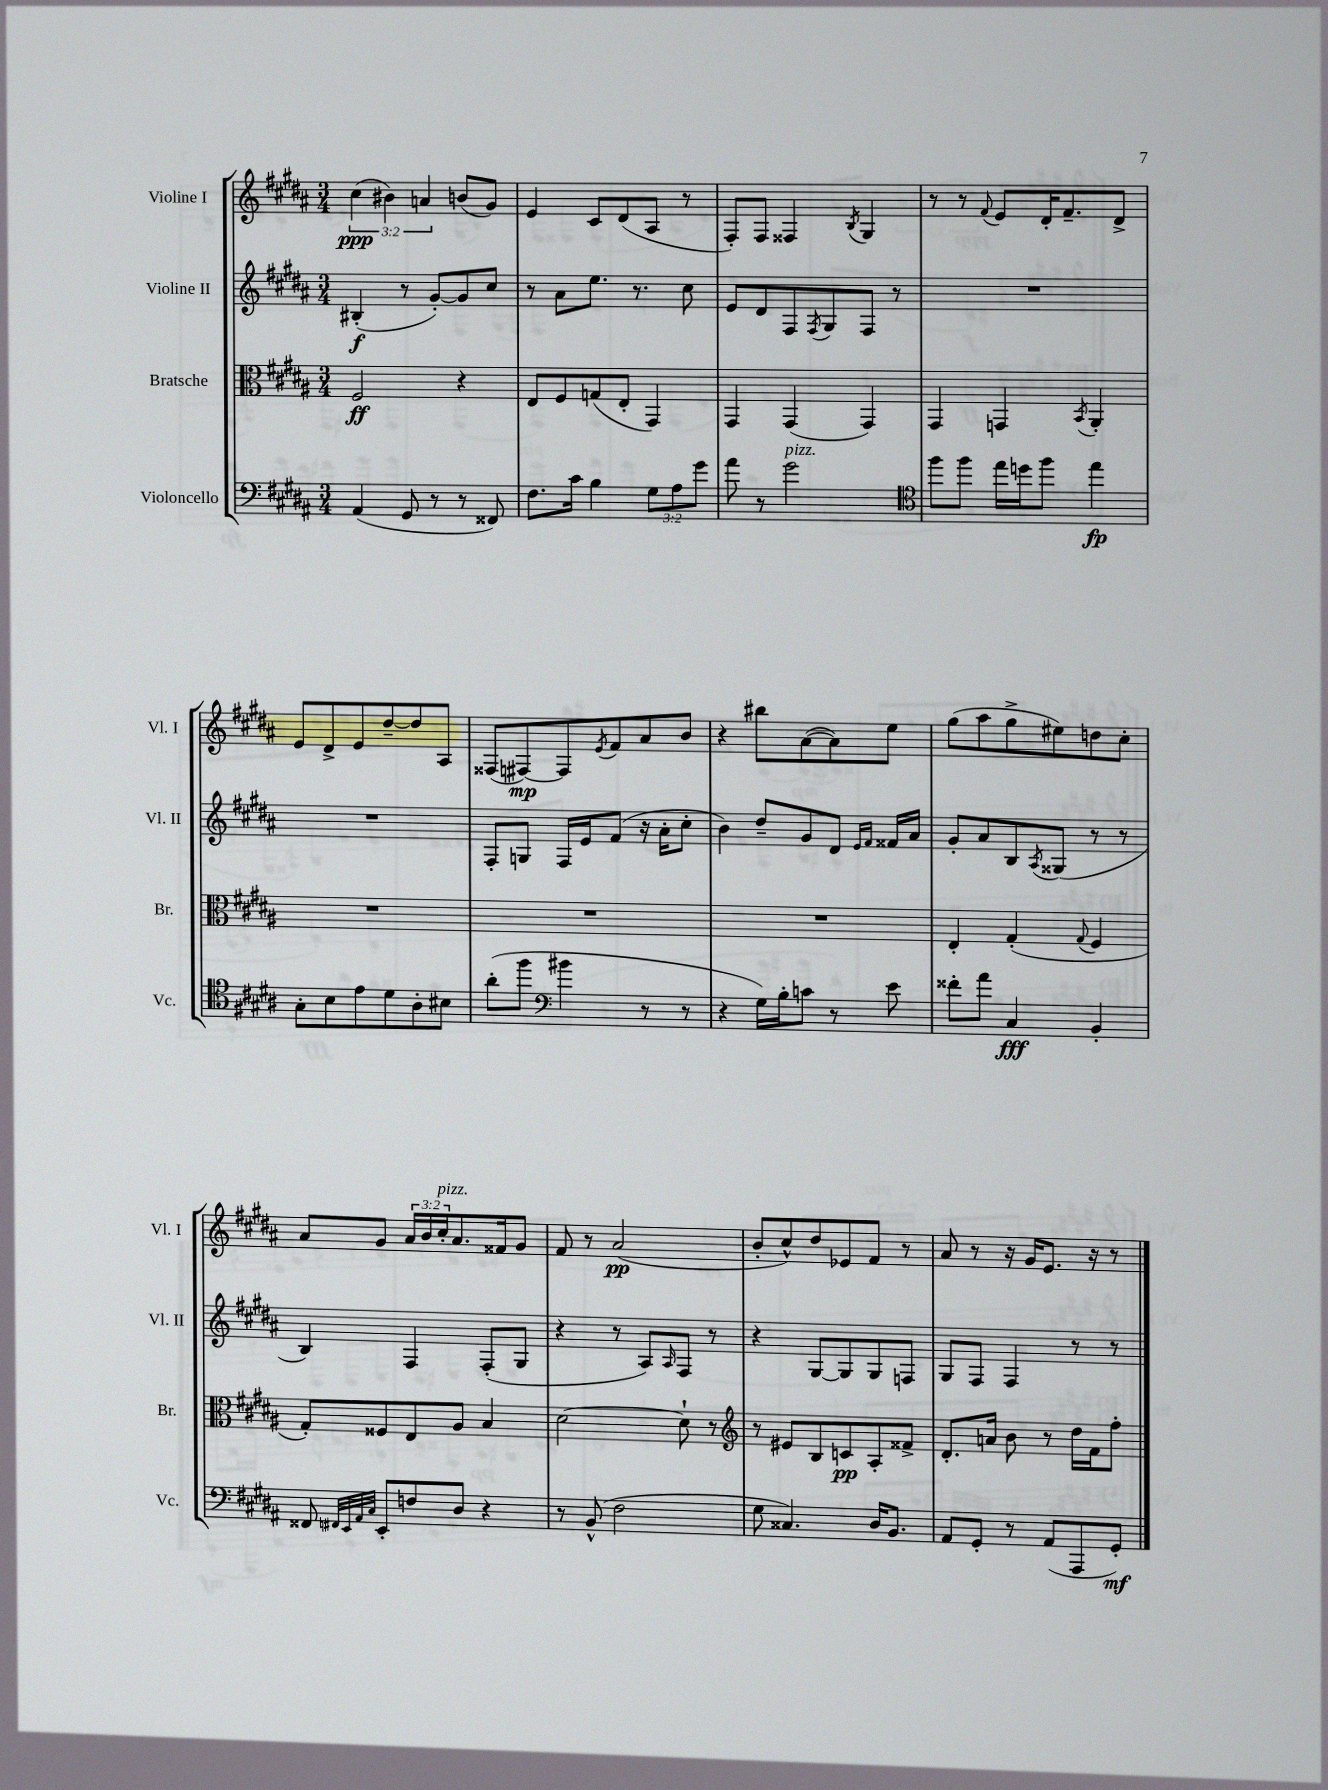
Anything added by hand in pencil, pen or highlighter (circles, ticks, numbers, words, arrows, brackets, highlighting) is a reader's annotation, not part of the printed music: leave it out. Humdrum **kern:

**kern	**kern	**kern	**kern
*staff4	*staff3	*staff2	*staff1
*clefF4	*clefC3	*clefG2	*clefG2
*k[f#c#g#d#a#]	*k[f#c#g#d#a#]	*k[f#c#g#d#a#]	*k[f#c#g#d#a#]
*M3/4	*M3/4	*M3/4	*M3/4
(4AA#/	2F#/	(4B#'/	(6cc#\
.	.	.	6b#\)
8GG#/	.	8r	.
.	.	.	6a/
8r	.	[8g#'/L)	.
8r	4r	8g#/]	(8b/L
8FF##/)	.	8cc#/J	8g#/J)
=	=	=	=
8.F#\L	8E/L	8r	4e/
.	8F#/	8a#\L	.
16c#\Jk	.	.	.
4B\	(8G/	8.ee\J	8c#/L
.	8E'/J	.	(8d#/
.	.	8.r	.
12G#\L	4GG#/)	.	8A#/J
12A#\	.	.	.
.	.	8cc#\	8r
12g#\J	.	.	.
=	=	=	=
8a#\	4GG#/	8e/L	8F#'/L)
8r	.	8d#/	8F#/J
2g#\	(4GG#/	8F#/	4F##/
.	.	8qF#/	.
.	.	8G#/	.
.	.	.	8qB/
.	4GG#/)	8F#/J	4G#/
.	.	8r	.
=	=	=	=
*clefC4	*	*	*
8ff#\L	4GG#/	2.r	8r
8ff#\J	.	.	8r
.	.	.	8qqf#/
16ee\LL	4GG/	.	8e/L
16dd\J	.	.	.
8ff#\J	.	.	16d#'/K
.	.	.	8.f#~/
.	8qBB/	.	.
4ee\	4AA#'/	.	.
.	.	.	8d#^/J
=	=	=	=
8G#'\L	2.r	2.r	8e/L
8B\	.	.	8d#^/
8e\	.	.	8e/
8d#\	.	.	[8dd#~/
8A#'\	.	.	8dd#/]
8B#\J	.	.	8A#/J
=	=	=	=
(8a#'\L	2.r	8F#'/L	(8F##/L
8ff#\J	.	8G/J	[8F#/)
*clefF4	*	*	*
4b#\	.	16F#/LL	8F#/]
.	.	16e/J	.
.	.	.	8qe/
.	.	(8f#/J	8f#/
8r	.	16r	8a#/
.	.	16a#'\LK	.
8r	.	8cc#'\J	8b/J
=	=	=	=
4r	2.r	4b\)	4r
16G#\LL)	.	8dd#~/L	8bb#\L
16B'\J	.	.	.
8c\J	.	8g#/	([8a#\
8r	.	8d#/J	8a#\])
.	.	16qqe/LL	.
.	.	16qqf#/JJ	.
8e\	.	16f##/LL	8ee\J
.	.	16a#/JJ	.
=	=	=	=
8f##'\L	4E'/	8g#'/L	(8gg#\L
8a#\J	.	8a#/	8aa#\
4C#/	(4G#'/	8B/	8gg#^\
.	.	8qA#/	.
.	.	(8G##/J	8ee#\)
.	8qqG#/	.	.
4BB'/	4F#/	8r	8dd\
.	.	8r	8cc#'\J
=	=	=	=
8FF##/	8G#'/L)	4B/)	8a#/L
32qqFF#/LLL	.	.	.
32qqEE/	.	.	.
32qqAA#/	.	.	.
32qqC#/JJJ	.	.	.
8EE'/L	8F##/	.	8g#/J
8F/	8E/	4F#/	24a#/LL
.	.	.	24b/
.	.	.	24cc#'/J
8D#/J	8A#/J	.	8.a#/
4r	4B/	(8F#'/L	.
.	.	.	16f##/k
.	.	8G#/J	8g#/J
=	=	=	=
8r	[2d#\	4r	8f#/
(8BB^^/	.	.	8r
2F#\	.	8r	(2a#/
.	.	8A#/L)	.
.	.	16qqA#/	.
.	8d#`\]	8F#/J	.
.	8r	8r	.
=	=	=	=
*	*clefG2	*	*
8G#\	8r	4r	8b'/L
4.C##/)	8e#/L	.	8cc#^^/)
.	8B/	[8G#/L	8dd#/
.	8c/	8G#/]	8e-/
16D#/LK	8A#'/	8G#/	8f#/J
8.BB/J	.	.	.
.	8f##^/J	8F/J	8r
=	=	=	=
8AA#/L	8.d#'/L	8G#/L	8a#/
8GG#'/J	.	8F#/J	8r
.	16a/Jk	.	.
8r	8b\	4F#/	16r
.	.	.	16g#/LK
(8AA#/L	8r	.	8.e/J
8AAA#/	16dd#\LL	8r	.
.	16f#\J	.	16r
8GG#'/J)	8ff#'\J	8r	8r
==	==	==	==
*-	*-	*-	*-
